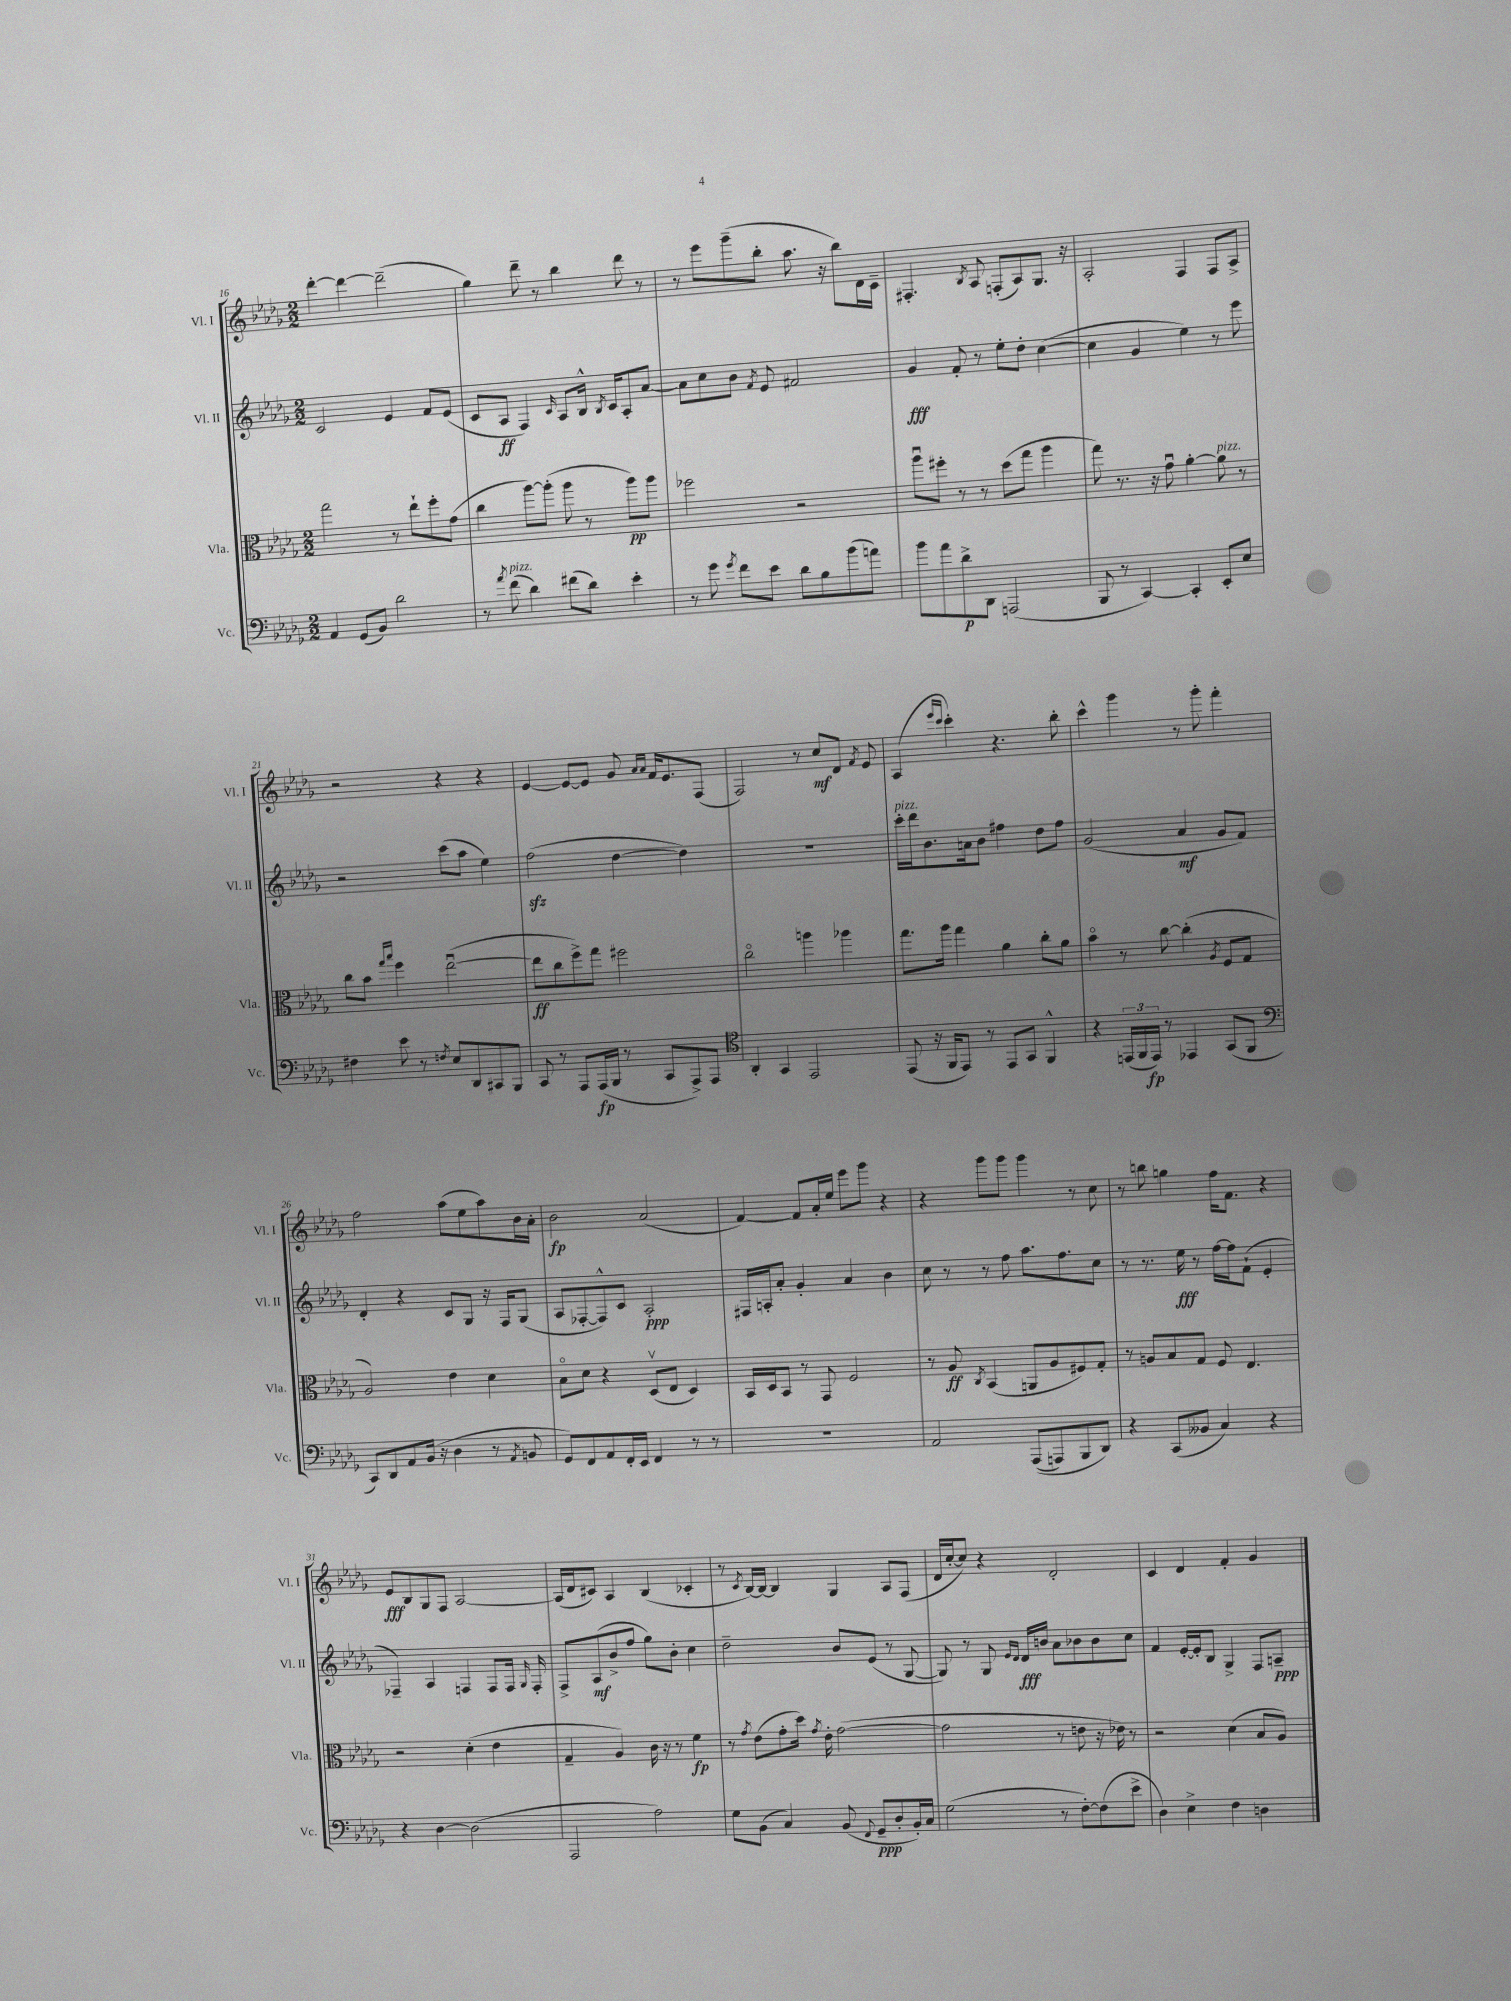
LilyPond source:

<<
\new StaffGroup <<
\new Staff = "s0" \with { instrumentName = "Vl. I" shortInstrumentName = "Vl. I" } {
    \clef treble \key des \major \numericTimeSignature \time 2/2
    \autoBeamOff des'''4~-. des'''4~ des'''2--( |
    ges''4) des'''8-- r8 bes''4 des'''8 r8 |
    r8 ees'''8[ ges'''8--( bes''8]-. aes''8. r16 bes''8[) des'16 c'16]-- |
    fis4.-. \acciaccatura { bes8 } aes8 f8[-.( aes8) ges8.] r16 |
    aes2-. f4 f8[ aes8]-> |
    r2 r4 r4 |
    ees'4~ ees'8[~ ees'8] ges'8 \grace { aes'16[ aes'16] } f'16[ ees'8. f8]( |
    f2) r8 c''8[\mf des'8] \acciaccatura { f'8 } ees'8 |
    aes4( \grace { ees'''16[ c'''16] } c'''4-.) r4. bes''8-. |
    c'''4-^ ges'''4 r8 ges'''8-. f'''4-. |
    f''2 aes''8[( ees''8 aes''8) bes'16 aes'16]-. |
    bes'2\fp aes'2( |
    f'4~) f'8[ aes'16-. ees''16] ees'''8[ ges'''8] r4 |
    r4 ges'''8[ ges'''8] ges'''4 r8 c''8 |
    r8 b''8 g''4 f''16[ f'8.] r4 |
    ees'8[\fff bes8 ges8 f8] aes2~ |
    aes16[( des'16 cis'8]) aes4 bes4( ces'4-. |
    r8 \acciaccatura { c'8 } bes16[~) bes16]~ bes4 ges4 aes8[ f8]( |
    des'16[ c''16~-. c''8]) r4 des'2-. |
    c'4 des'4 f'4-. ges'4 \bar "|." |
}
\new Staff = "s1" \with { instrumentName = "Vl. II" shortInstrumentName = "Vl. II" } {
    \clef treble \key des \major \numericTimeSignature \time 2/2
    \autoBeamOff c'2 ees'4 f'8[ ees'8]( |
    c'8[ aes8]\ff f4) \grace { c'16 } aes8[ bes16]-^ \acciaccatura { bes8 } c'16[ aes8-. aes'8]~ |
    aes'8[ c''8 bes'8] \acciaccatura { f'8 } ees'8 fis'2 |
    ges'4\fff f'8-. r8 ees''8[-. des''8]-. c''4~( |
    c''4 ges'4 ees''4) r8 ees'''8 |
    r2 c'''8[( aes''8] ees''4) |
    f''2\sfz( des''4~ des''4) |
    R1 |
    c'''16[-.^\markup { \italic "pizz." } des'''16 bes'8. a'16 bes'8] fis''4 des''8[ fis''8] |
    ges'2( aes'4\mf ges'8[ f'8]) |
    des'4-. r4 c'8[ ges8] r16 f16[ ges8]( |
    aes8[ fes8~-. fes8-^) c'8] aes2-.\ppp |
    fis16[ a16-. aes'8]-. ges'4-. aes'4 bes'4 |
    c''8 r8 r8 f''8 aes''8.[ f''8. c''8] |
    r8 r8. ees''16\fff r8 f''16[~ f''16 f'8]-!( ees'4-. |
    fes4--) aes4 f4 f8[ f16] \grace { ges16 } f16-. |
    f8[-> aes8\mf( bes'8-> f''8] ges''8[) bes'8]-. c''4 |
    des''2-- bes'8[ ees'8]( r8 ges8~ |
    ges8) r8 ges8 \grace { ees'16[ des'16] } des'16[\fff b'16] aes'8[ bes'8 bes'8 c''8] |
    f'4 ees'16[~-. ees'16-. bes8] ges4-> f8[ a8]--\ppp \bar "|." |
}
\new Staff = "s2" \with { instrumentName = "Vla." shortInstrumentName = "Vla." } {
    \clef alto \key des \major \numericTimeSignature \time 2/2
    \autoBeamOff ges''2 r8 ees''8[-! f''8-. ges'8]( |
    c''4 aes''8[~) aes''8]-.( aes''8 r8 aes''8[\pp) aes''8] |
    fes''2 r2 |
    aes''8[\downbow fis''8]-. r8 r8 des''8[( ges''8] aes''4 |
    ges''8) r8. r16 ges'8\downbow aes'4~-. aes'8^\markup { \italic "pizz." } r8 |
    c''8[ bes'8] \grace { ges''16[ bes''16] } f''4 ees''2~\downbow( |
    ees''8[\ff c''8 f''8->) ges''8] fis''2 |
    c''2\flageolet a''4 aes''4 |
    ges''8.[ aes''16] ges''4 aes'4 c''8[-. aes'8] |
    bes'4\flageolet r8 c''8~ c''4-.( \acciaccatura { aes8 } f8[ ges8] |
    aes2) ees'4 des'4 |
    bes8[\flageolet des'8] r4 des8[\upbow( ees8] des4) |
    bes,16[ des16 bes,8] r8 ges,8 f2 |
    r8 aes8\ff \acciaccatura { c8 } bes,4( a,8[ aes8 fis8) ges8]-. |
    r8 a8[ bes8 ges8] f8 ees4. |
    r2 des'4-.( ees'4 |
    ges4-- aes4) c'16 r16 r8 f'4\fp |
    r8 \acciaccatura { ges'8 } ees'8[( ges'8-. des''16]) \acciaccatura { ges'8 } ees'16-. ges'2~( |
    ges'2 r8 e'8 r16 ees'16) r8 |
    r2 des'4( bes8[ aes8]) \bar "|." |
}
\new Staff = "s3" \with { instrumentName = "Vc." shortInstrumentName = "Vc." } {
    \clef bass \key des \major \numericTimeSignature \time 2/2
    \autoBeamOff aes,4 ges,8[( bes,8]) des'2 |
    r8 \acciaccatura { aes'8 } f'8^\markup { \italic "pizz." }( des'4) fis'8[( des'8]) ees'4-. |
    r8 ges'8 \acciaccatura { ges'8 } f'8[ ees'8] des'8[ bes8 bes'8( a'8]) |
    bes'8[ aes'8 des'8->\p des,8] a,,2( |
    bes,,8 r8 c,4~) c,4-. ees,8[-. ees8] |
    fis4 ees'8 r8 \acciaccatura { f8 } ees8[ des,8 cis,8 bes,,8] |
    c,8 r8 aes,,8[ aes,,16\fp( bes,,16] r8 c,8[ aes,,8->) aes,,8] |
    \clef tenor aes,4-. ges,4 ees,2 |
    ees,8( r16 f,16[ ees,8]) r8 ees,8[ ges,8] f,4-^ |
    r4 \tuplet 3/2 { e,16[( f,16 e,16]\fp) } r8 ees,4 ges,8[( f,8] |
    \clef bass c,8[) des,8 aes,8 bes,16]( r16 des4 r8 \acciaccatura { aes,8 } b,8 |
    ges,8[) f,8 aes,8 f,16-. ees,16] f,4 r8 r8 |
    R1 |
    aes,2 aes,,8[(\( a,,8) bes,,8 des,8]\) |
    r4 c,8[( beses,8] c4) r4 |
    r4 des4~ des2( |
    aes,,2 aes2) |
    ges8[ bes,8]( c4) bes,8( \appoggiatura { f,8 } ges,8[--\ppp des8-. bes,16-.) c16] |
    ges2( r8 f8[~-.) f8( ees'8]-> |
    des4) ees4-> f4 d4 \bar "|." |
}
>>
>>
\layout { \context { \Score currentBarNumber = #16 } }
